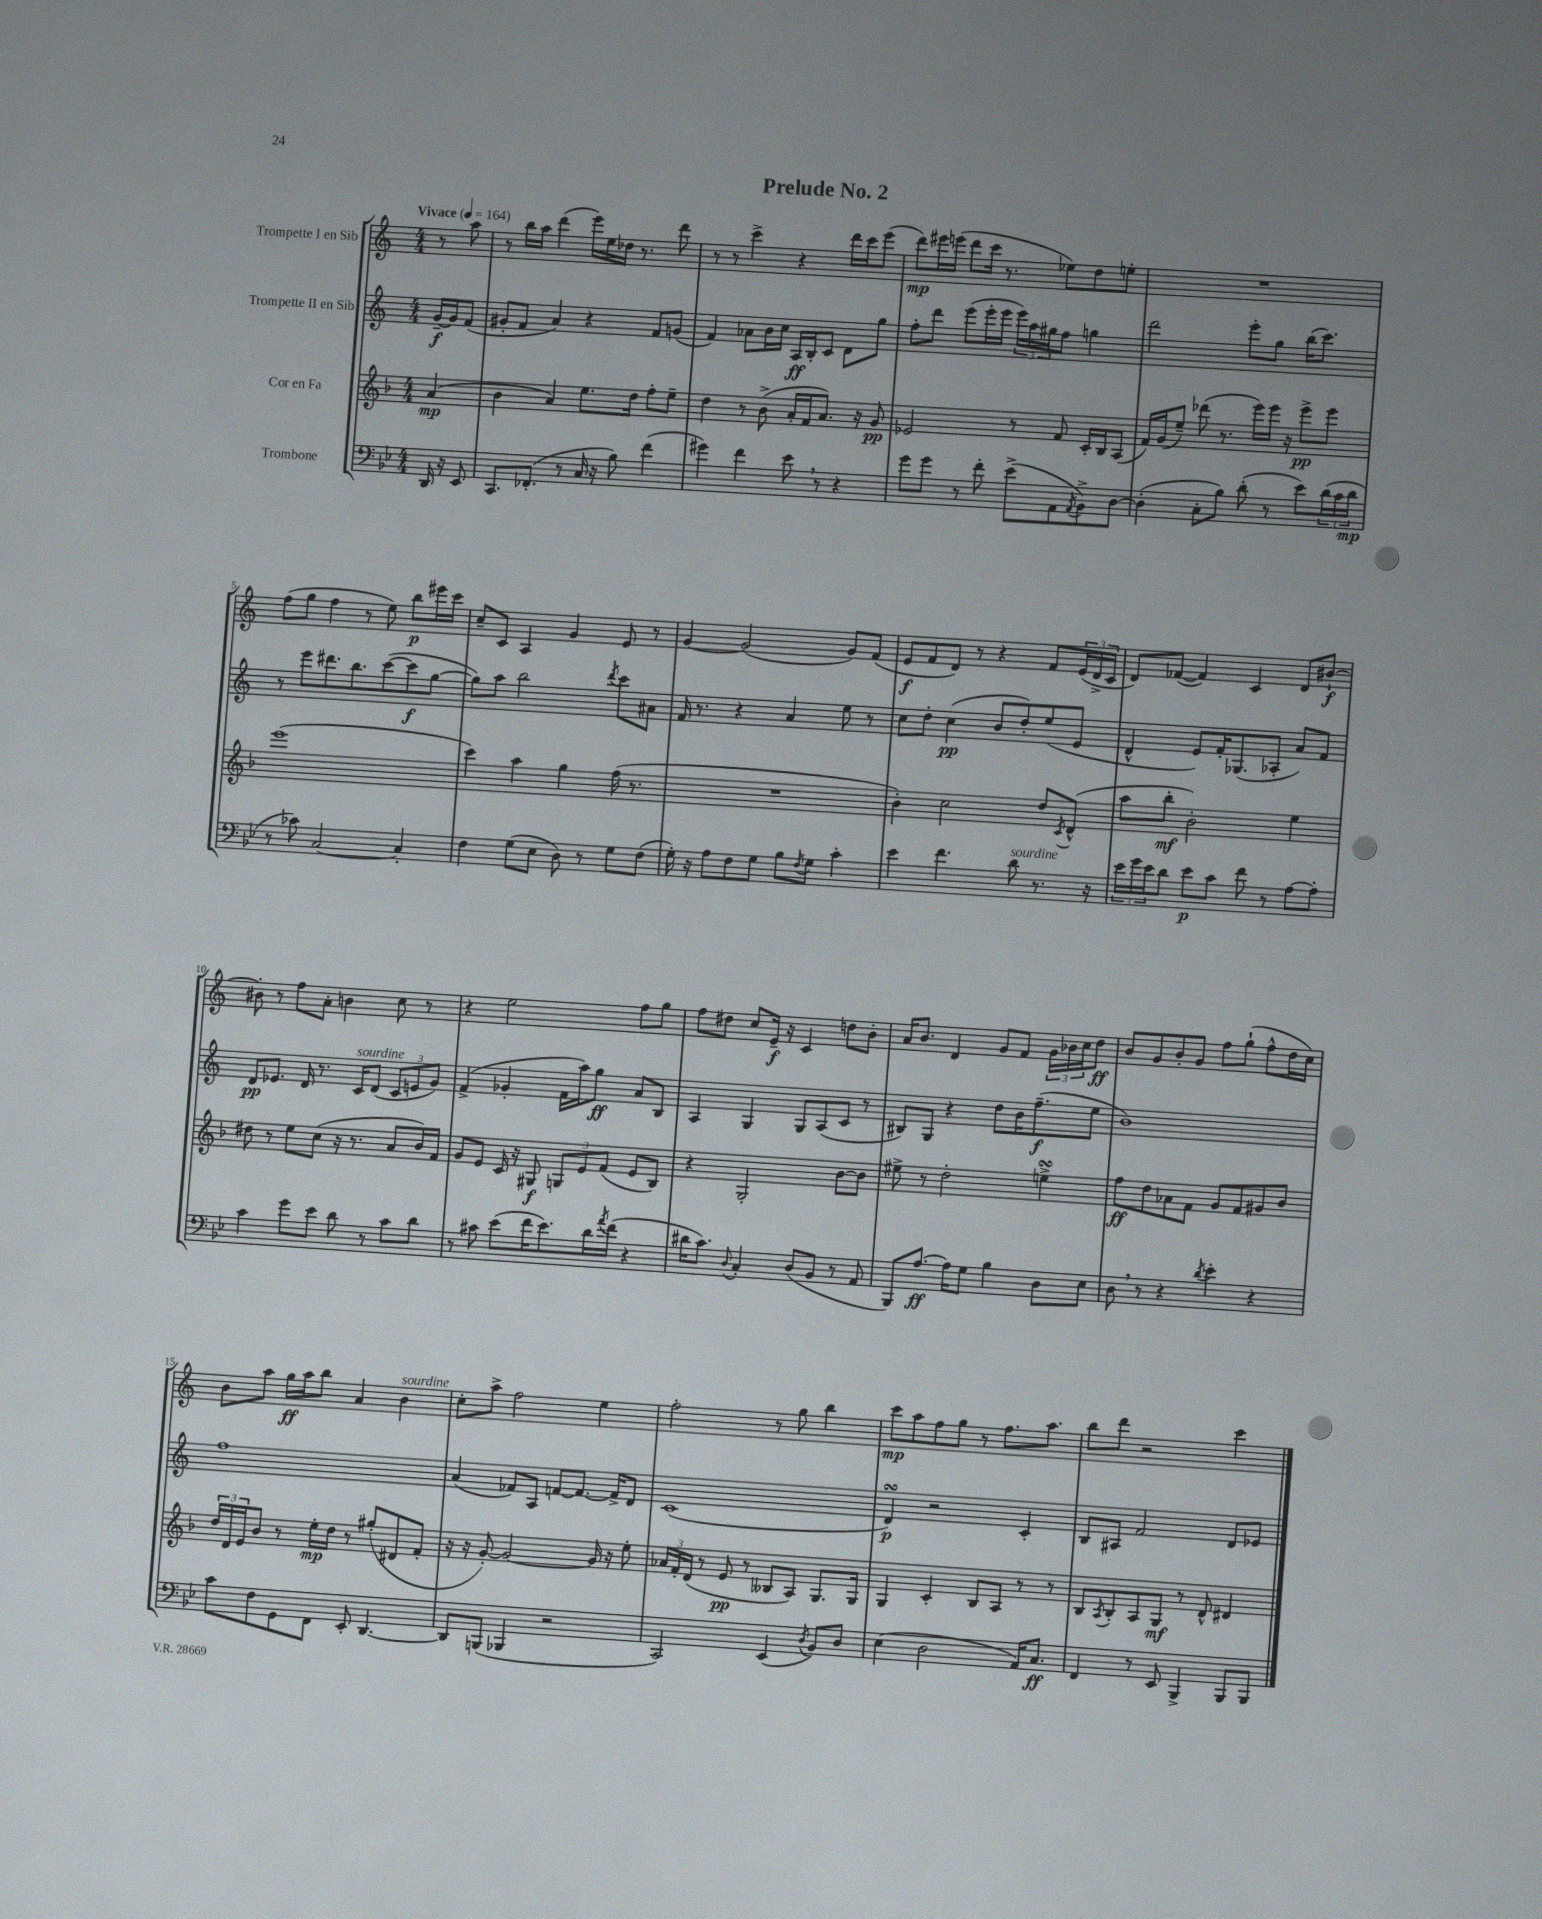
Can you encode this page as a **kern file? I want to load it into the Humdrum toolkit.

**kern	**kern	**kern	**kern
*staff4	*staff3	*staff2	*staff1
*clefF4	*clefG2	*clefG2	*clefG2
*k[b-e-]	*k[b-]	*k[]	*k[]
*M4/4	*M4/4	*M4/4	*M4/4
*MM164	*MM164	*MM164	*MM164
16DD/	(4a/	[16g~/LL	8r
16r	.	16g/]J	.
8EE-/	.	(8f/J	8aa\
=	=	=	=
8.CC/L	4b-\	8g#'/L	8r
.	.	8f/J	16bb\LL
(8.FF-'/J	.	.	16aa\JJ
.	4a/)	4a/)	(4ddd\
8r	.	.	.
16C/	8.ee\L	4r	16eee\LL)
16r	.	.	16ee\
8B-\)	.	.	16dd-\JJ
.	16dd\Jk	.	8.r
(4f\	8ff'\L	8f/L	.
.	8ee~\J	(8g/J	8ddd\
=	=	=	=
4g#\)	4dd\	4f/)	8r
.	.	.	8r
4f\	8r	8a-\L	4ccc^\
.	(8b-^\	16b\L	.
.	.	16cc\JJ	.
8e-\	16a'/LL	16A/LL	4r
.	16f/J	16B'/J	.
8r	8.a/J)	8c/J	.
4r	.	8d\L	16ddd\LL
.	16r	.	16ccc\J
.	8g/	8gg\J	(8eee\J
=	=	=	=
8g\L	2e-/	8ff'\L	8ddd\L)
8g\J	.	8ddd\J	16eee#\L
.	.	.	(16eee\JJ
8r	.	(8eee\L	8ddd\L
8f'\	.	16eee'\L	16ccc\Jk
.	.	16eee\JJ	8.r
(8e-^\L	8r	24eee\LL)	.
.	.	24aa\	.
.	.	24gg#\J	.
8AA\	8f/	8ff\J	8ee-\L)
8qAA/	.	.	.
8BB-^\)	16c'/LL	4gg\	8dd\
.	16B-/J	.	.
[8D\J	(8A/J	.	8ee'\J
=	=	=	=
(4D'\]	16f/LL)	2ddd\	1r
.	(16g/J	.	.
.	8ee~/J)	.	.
8C'\L	(8ddd-\	.	.
8B-\J)	8.r	.	.
(8d'\	.	8eee'\L	.
.	16eee\LL)	.	.
8r	16eee\JJ	8gg\J	.
.	16r	.	.
8e-\L)	8eee^\L	(16bb\LK	.
.	.	8.ccc\J)	.
(24d\L	8eee\J	.	.
24c\	.	.	.
24d\JJ	.	.	.
=	=	=	=
8r	(1eee	8r	(8ff\L
8c-\)	.	8eee\L	8gg\J
[2C/	.	8.ddd#\	4ff\
.	.	8.bb\	.
.	.	.	8r
.	.	([8ccc\	8ee\)
4C'/]	.	8ccc\]	8bb\L
.	.	[8gg\J	16eee#\L
.	.	.	16ccc\JJ
=	=	=	=
4F\	4ccc\)	8gg\]L)	8cc~/L
.	.	8aa\J	8c/J
(8G\L	4aa\	2bb\	4A/
8E-\J	.	.	.
8D\)	4gg\	.	4g/
8r	.	.	.
.	.	8qddd/	.
8G\L	(16ff\	8ccc\L	8e/
.	8.r	.	.
(8F\J	.	8a#\J	8r
=	=	=	=
16G'\)	1r	16f/	[4g/
16r	.	8.r	.
8A\L	.	.	.
8F\	.	4r	(2g/]
8G\J	.	.	.
8B-\L	.	4a/	.
8qF/	.	.	.
8G\J	.	.	.
4c'\	.	8ee\	8g/L)
.	.	8r	(8f/J
=	=	=	=
4e-\	4b-'\)	8cc\L	8e/L
.	.	8dd'\J	8f/
4.f\	2cc\	(4cc\	8d/J)
.	.	.	8r
.	.	8b/L	4r
8d\	.	8dd'/)	.
8.r	8dd/L	(8ee/	8f/L
.	8qc/	.	.
.	(8d^^/J	8e/J	(24e/L
.	.	.	24d^/
16r	.	.	.
.	.	.	24c/JJ
=	=	=	=
24e-\LL	8aa\L	4d^^/	8d/L)
24g\	.	.	.
24e-\J	.	.	.
8d\J	8bb-'\J	.	([8f-/J
8e-\L	2b-'\)	8e/L)	4f-/])
8c\J	.	16f'/K	.
.	.	(8.G-/	.
8f\	.	.	4c/
8r	.	8A-'/J	.
[8A\L	4ee\	8a/L)	8d/L
8A'\]J	.	8f/J	[8b#`/J
=	=	=	=
4c\	8dd#\	8d/L	8b#'\]
.	8r	8.e-/J	8r
8g\L	8ee\L	.	8ff\L
.	.	16d/	.
8e-\J	(8cc\J	8.r	8a'\J
8d\	16r	.	4b\
.	8.r	16c/LK	.
8r	.	(8d/J	.
8c\L	8a/L	12c/L	8cc\
.	.	12e/	.
8d\J	16b-/L)	.	8r
.	.	12g/J)	.
.	16f/JJ	.	.
=	=	=	=
8r	8g/L	(4f^/	4r
8c#\	8e/J	.	.
(8e-\L	16c/	4g-'/	2ee\
.	16r	.	.
16f\K	8G#/	.	.
8.e-\)	.	.	.
.	12G/L	16f\LL	.
.	.	16aa\J)	.
.	12e/	.	.
16d\L	.	8gg\J	.
.	(12f/J	.	.
8qa/	.	.	.
(16f\JJ	.	.	.
4r	8e/L	8a/L	8ff\L
.	8B-/J)	8B/J	8gg\J
=	=	=	=
16d#\LK	4r	4A/	8ff\L
8.c\J)	.	.	.
.	.	.	8dd#\J
8qqD/	.	.	.
4C'/	2G'/	4G/	8cc/L
.	.	.	16e~/Jk
.	.	.	16r
(8D/L	.	8G/L	4c/
8BB-/J	.	(8A/	.
8r	[8b-\L	8c/J	8dd\L
8AA/	8b-\]J	8r	8b'\J
=	=	=	=
8BBB-/L)	8ee#^\	8B#/L)	16a/LK
.	.	.	8.b/J
[8.A/J	8r	8G/J	.
.	2dd'\	4r	4d/
16A\]LK	.	.	.
8G\J	.	.	.
4B-\	.	8dd\L	8g/L
.	.	16b\K	8f/J
.	.	(8.ff~\	.
8D\L	4ee^\	.	24g\LL
.	.	.	24b-\
.	.	.	24cc\J
8E-\J	.	8ee\J	8dd\J
=	=	=	=
8D\	8ff\L	1b)	8b/L
8r	8dd\	.	8g/
4r	8a-\	.	8b'/
.	8f\J	.	8g/J
8qd/	.	.	.
4e-'\	8g/L	.	8ff\L
.	8f/	.	(8gg`\J
4r	8g#/	.	8ff^^\L
.	8b-/J	.	16dd\L
.	.	.	16cc\JJ)
=	=	=	=
8c\L	24dd/LL	1ff	8b\L
.	24d/	.	.
.	24e/J	.	.
8F\	8b-/J	.	8aa\J
8GG\	8r	.	16gg\LL
.	.	.	16aa\J
8FF\J	16ee'\LL	.	8bb\J
.	16dd\JJ	.	.
8EE-'/	8r	.	4a/
[4.DD/	(8gg#'/L	.	.
.	8d#/	.	4b\
.	8f'/J	.	.
=	=	=	=
8DD/]L	16r	(4a/	8cc'\L
.	16r	.	.
(8BBB/J	[8g'/)	.	8aa^\J
4BBB-/	2g/_	8f-/L)	2ff\
.	.	8A/J	.
2r	.	[8f/L	.
.	.	8.f/_J	.
.	16g/]	.	4ee\
.	16r	16f^/]LK	.
.	8ee'\	8d/J	.
=	=	=	=
2CC/)	24a-/LL	(1c	2ff'\
.	24f'/	.	.
.	(24d/JJ	.	.
.	8r	.	.
.	8e/	.	.
.	8r	.	.
(4EE-/	8B--/L	.	8r
.	8A/J)	.	8gg\
8qD/	.	.	.
8BB-/L)	8.G/L	.	4bb\
8D/J	.	.	.
.	16G/Jk	.	.
=	=	=	=
(4E-\	4G/	4d/)	8ccc\L
.	.	.	8aa\
2D\	4c'/	2r	8ff\
.	.	.	8gg\J
.	8B-/L	.	8r
.	8A/J	.	8.ff\L
16AA/LK)	8r	4c'/	.
8.C/J	.	.	8.aa\J
.	8r	.	.
=	=	=	=
4FF/	8B-/L	8B/L	8bb\L
.	8qA/	.	.
.	8B-'/	8A#/J	8ddd\J
8r	8A/	2f/	2r
8EE-/	8G/J	.	.
4BBB-^/	8r	.	.
.	8d^^/	.	.
8BBB-/L	4d#/	8d/L	4ccc\
8BBB-/J	.	8e-/J	.
==	==	==	==
*-	*-	*-	*-
